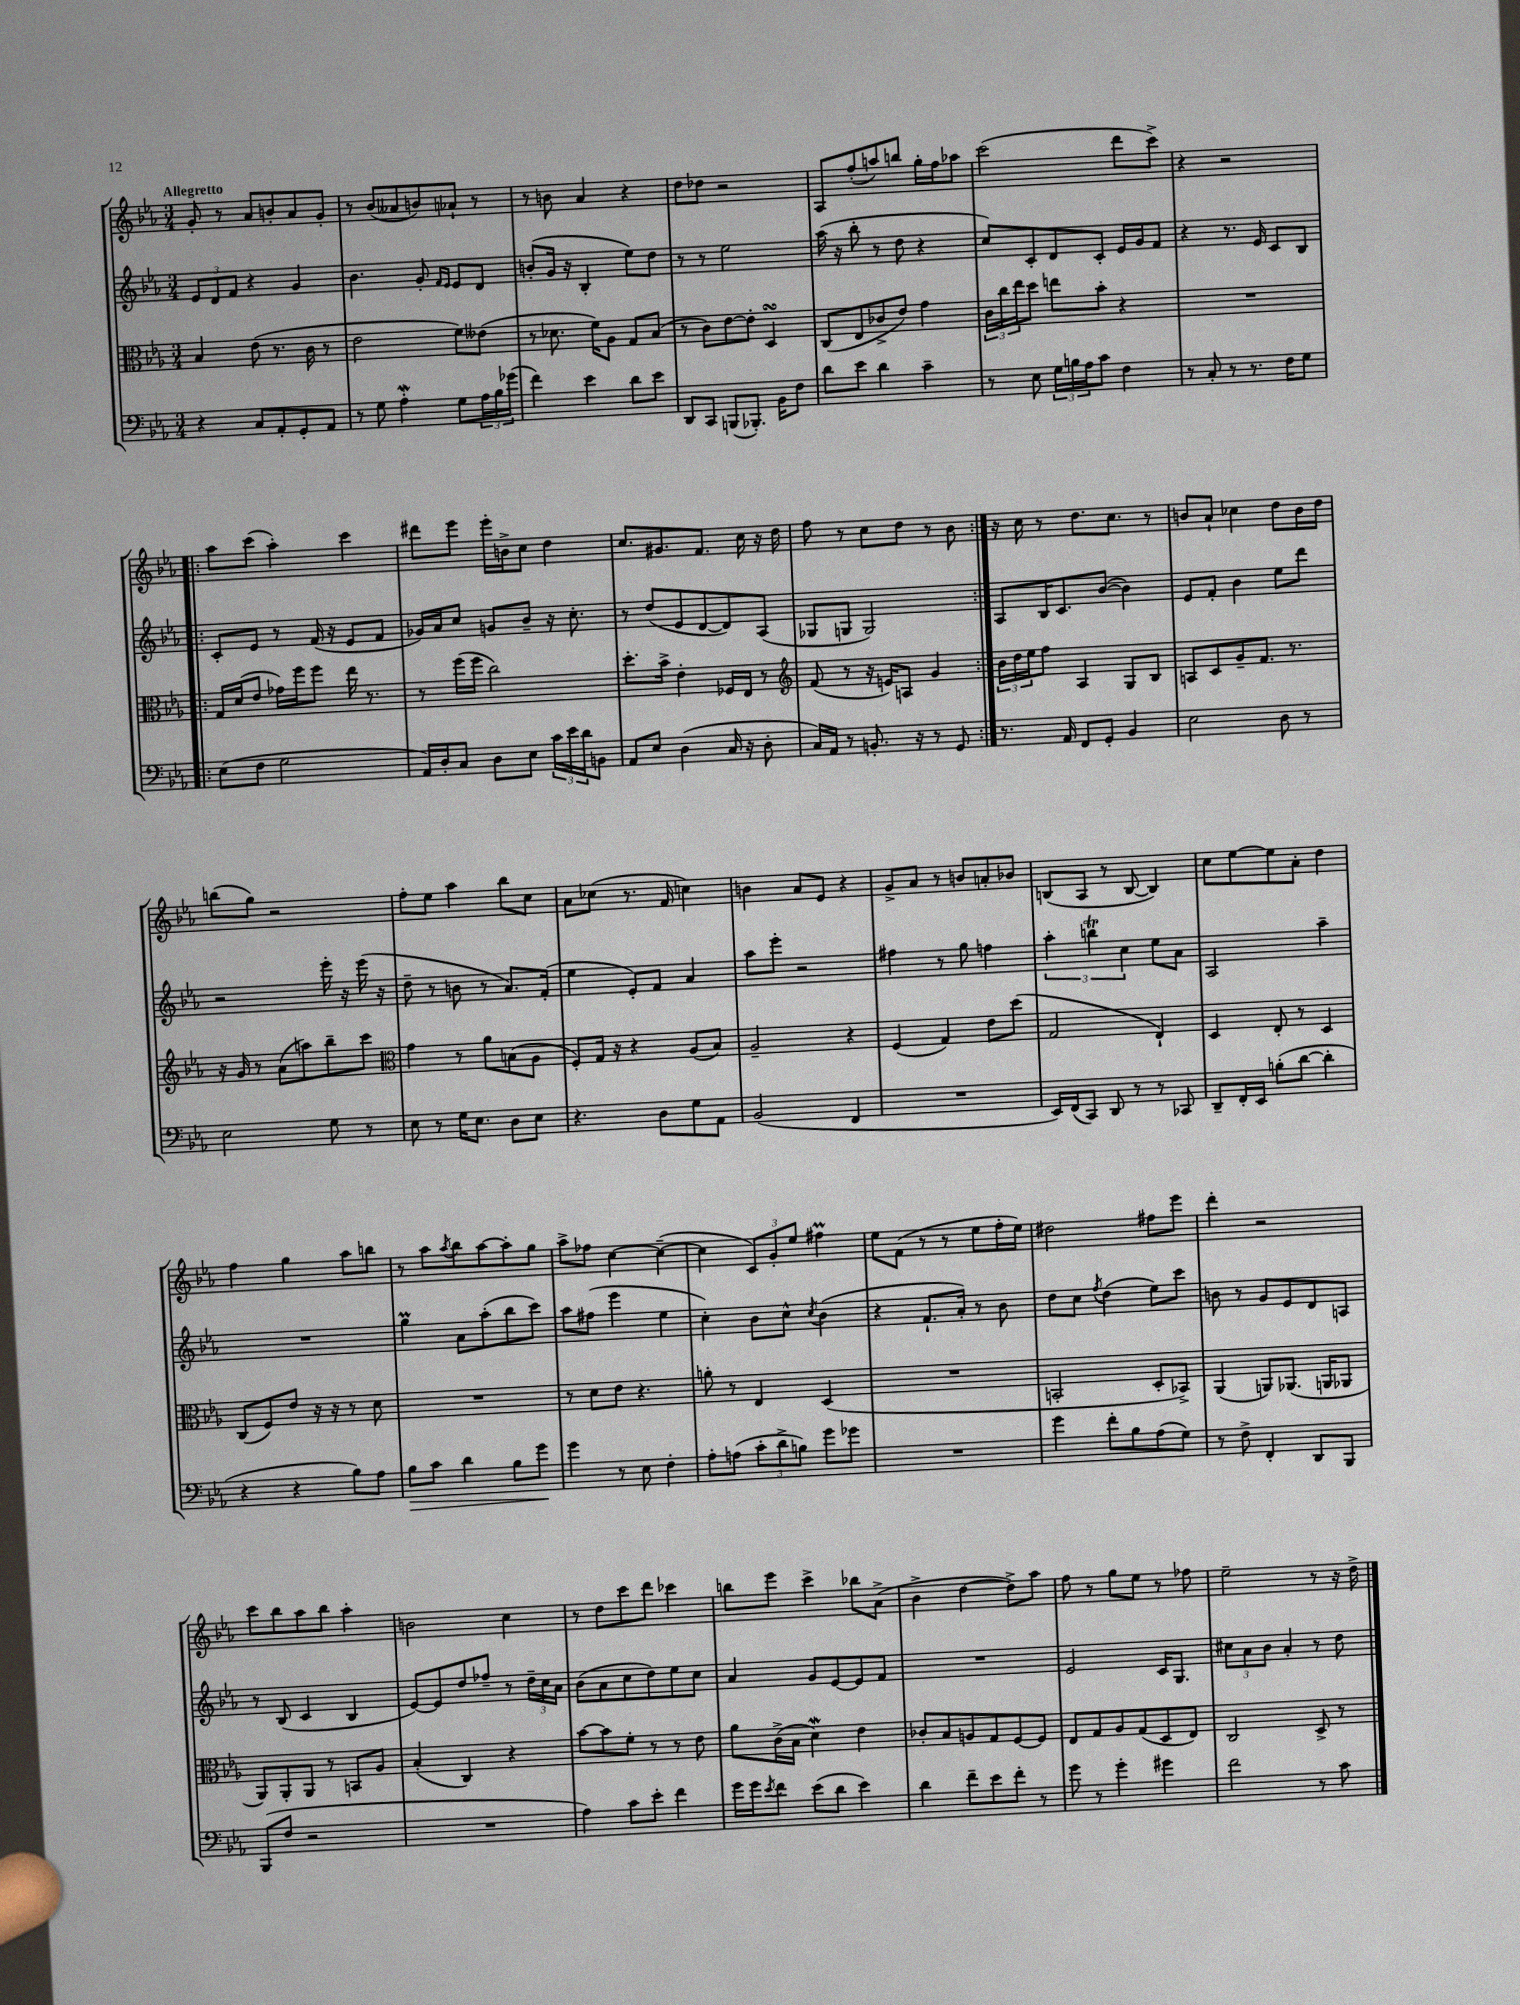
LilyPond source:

<<
\new StaffGroup <<
\new Staff = "s0" {
    \clef treble \key ees \major \numericTimeSignature \time 3/4 \tempo "Allegretto"
    g'8-. r8 aes'8 b'8-. aes'8 g'8-. |
    r8 bes'8( aeses'8 b'8) aes'8-! r8 |
    r8 b'8 aes'4 r4 |
    d''8 des''8 r2 |
    aes8 f''8-.( a''8) b''8 g''16-. f''16 aes''8 |
    c'''2( d'''8 c'''8->) |
    r4 r2 |
    \repeat volta 2 { aes''8 c'''8( aes''4-.) c'''4 |
    dis'''8 ees'''8 ees'''16-. b'16-> c''8 d''4 |
    c''8. gis'8. f'8. c''16 r16 d''16 |
    f''8 r8 c''8 d''8 r8 bes'8 | }
    r16 c''16 r8 d''8. c''8. r8 |
    b'8 aes'8-! ces''4 d''8 b'16 d''16 |
    b''8( g''8) r2 |
    f''8-. ees''8 aes''4 bes''8 c''8 |
    aes'8 ces''8( r8. f'16 c''4) |
    b'4 aes'8 ees'8 r4 |
    g'8-> aes'8 r8 b'8 a'8-. bes'8 |
    b8( aes8 r8 b8~ b4) |
    c''8 ees''8~ ees''8 aes'8-. d''4 |
    f''4 g''4 aes''8 b''8 |
    r8 aes''8 \acciaccatura { aes''8 } bes''8 aes''8~ aes''8-. g''8 |
    aes''8-> fes''8 c''4~ c''4~--( |
    c''4 \tuplet 3/2 { c'8) g'8-. ees''8 } fis''4\prall |
    ees''8 f'8( r8 r8 ees''8 f''16-. ees''16) |
    dis''2 fis''8 ees'''8 |
    d'''4-. r2 |
    c'''8 bes''8 aes''8 bes''8 aes''4-. |
    b'2 c''4 |
    r8 d''8 c'''8 d'''8 ces'''4 |
    b''8 ees'''8 c'''4-> bes''8 aes'8->( |
    bes'4-> d''4~ d''8->) aes''8 |
    f''8 r8 g''8 ees''8 r8 fes''8 |
    ees''2-- r8 r16 d''16-> \bar "|." |
}
\new Staff = "s1" {
    \clef treble \key ees \major \numericTimeSignature \time 3/4
    \tuplet 3/2 { ees'8 d'8 f'8 } r4 g'4 |
    bes'4. g'8-. \grace { f'16 ees'16 } ees'8 d'8 |
    b'8-.( g'16 r16 bes4-. ees''8) d''8 |
    r8 r8 ees''2 |
    aes''16( r16 bes''8-. r8 d''8 r4 |
    c''8) c'8-. d'8 c'8-. ees'16 g'16 f'8 |
    r4 r8. ees'16 c'8 bes8 |
    \repeat volta 2 { c'8-. ees'8 r8 f'16( r16 ees'8 f'8 |
    ges'16) aes'16 c''8 g'8 bes'8-- r16 c''8.-. |
    r8 d''8( ees'8 d'8~ d'8) aes8( |
    ges8 g8 g2) | }
    aes8 bes16 c'8. bes'8~( bes'4) |
    ees'8 f'8-. bes'4 ees''8 d'''8 |
    r2 ees'''16-. r16 ees'''16( r16 |
    d''8-- r8 b'8 r8 aes'8.) f'16-.( |
    ees''4 ees'8-.) f'8 aes'4 |
    aes''8 ees'''8-. r2 |
    fis''4 r8 g''8 f''4 |
    \tuplet 3/2 { aes''4-. b''4\trill c''4 } ees''8 aes'8 |
    aes2 aes''4-- |
    R2. |
    g''4\prall aes'8 aes''8-.( bes''8 c'''8) |
    aes''8 fis''8( ees'''4 ees''4 |
    c''4-.) bes'8 c''8-^ \acciaccatura { c''8 } bes'4( |
    r4 f'8.-! aes'16-.) r8 bes'8 |
    d''8 c''8 \acciaccatura { f''8 } d''4( ees''8) c'''8 |
    b'8 r8 g'8 ees'8 d'8 a8 |
    r8 bes8( c'4 bes4 |
    ees'8~) ees'8 d''8 fes''8-- r8 \tuplet 3/2 { d''16-- c''16 aes'16 } |
    bes'8( aes'8 c''8 d''8) ees''8 c''8 |
    aes'4 g'8 ees'8~ ees'8 f'8 |
    R2. |
    ees'2 c'16 g8. |
    \tuplet 3/2 { cis''8 aes'8 bes'8 } aes'4-. r8 d''8 \bar "|." |
}
\new Staff = "s2" {
    \clef alto \key ees \major \numericTimeSignature \time 3/4
    bes4 ees'8( r8. c'16 r8 |
    ees'2 f'8) eeses'8( |
    r8 des'8. f'16) aes8 g8 bes8( |
    r8 c'8) ees'8~ ees'8-. d4\turn |
    c8( ees8 ces'8-> ees'8) g'4 |
    \tuplet 3/2 { c'16 c''16 ees''16 } d''8 e''8 bes'8-. r4 |
    R2. |
    \repeat volta 2 { g16 d'16( ees'8 ges'16) f''16 f''8 ees''16 r8. |
    r8 f''16( f''16 c''2) |
    d''8.-. bes'16-> ees'4-. fes16 ees16 r8 |
    \clef treble f'8( r8 r16 e'16) a8 g'4 | }
    \tuplet 3/2 { bes'16 d''16 ees''16 } f''8 aes4 g8 bes8 |
    a8 c'8 g'8-- f'8. r8. |
    r16 g'16 r8 aes'8( a''8) bes''8-- c'''8 |
    \clef alto g'4 r8 aes'8 b8( aes8 |
    f8-.) g16 r16 r4 aes8( bes8) |
    aes2-- r4 |
    f4( g4) ees'8 d''8( |
    g2 ees4-!) |
    d4 ees8-. r8 d4 |
    c8( f8) ees'8 r16 r16 r8 d'8 |
    R2. |
    r8 d'8 ees'8 r4. |
    a'8-. r8 ees4 d4( |
    R2. |
    b,2-. d8-. bes,8->) |
    aes,4( a,8) aes,8.( a,16 aes,8 |
    aes,8) aes,8-. aes,8 r8 b,8 aes8 |
    bes4-.( c4) r4 |
    bes'8~ bes'8 f'8-. r8 r8 ees'8 |
    aes'8 c'16->( bes16 d'4\mordent) ees'4 |
    ces'8-. bes8 a8 g8 f8~ f8 |
    ees8 g8 aes8 g8( d8 ees8) |
    c2 d8-> r8 \bar "|." |
}
\new Staff = "s3" {
    \clef bass \key ees \major \numericTimeSignature \time 3/4
    r4 c8 aes,8-. g,8-. aes,8 |
    r8 g8 aes4-.\mordent g8 \tuplet 3/2 { aes16 bes16 ges'16( } |
    f'4) ees'4 d'8 ees'8 |
    d,8 c,8 b,,8( bes,,8.-.) bes,16 f8 |
    d'8 ees'8 d'4 c'4-- |
    r8 ees8 \tuplet 3/2 { g16 b16 aes16 } c'8 f4 |
    r8 c8-. r8 r8. f16 g8 |
    \repeat volta 2 { ees8( f8 g2 |
    aes,16) d16-. c8 d8 ees8 \tuplet 3/2 { c'16 ees'16 d'16 } b,8 |
    aes,8 ees8 d4( c16 r16 d8-. |
    c16) aes,16 r8 b,8.-. r16 r8 g,8 | }
    r8. aes,16 f,8 g,8-. bes,4 |
    ees2 d8 r8 |
    ees2 g8 r8 |
    ees8 r8 g16 ees8. d8 ees8 |
    r4. d8 g8 aes,8 |
    bes,2( f,4 |
    R2. |
    ees,16) f,16( c,8) d,8 r8 r8 ces,8 |
    d,8-- f,16-. ees,16 b8-.( d'8~ d'4-. |
    r4 r4 bes8) aes8 |
    bes8\> c'8 d'4 bes8 g'8\! |
    g'4 r8 ees8 f4-. |
    aes8-. a8( \tuplet 3/2 { c'8-. d'8-> b8) } g'8 ges'8 |
    R2. |
    g'4 f'8-. bes8 aes8( g8) |
    r8 f8-> f,4-. d,8 bes,,8 |
    bes,,8( f8 r2 |
    R2. |
    aes4) c'8 ees'8-. f'4 |
    g'16 g'16 \acciaccatura { ees'8 } f'8 ees'8( d'8 ees'4) |
    d'4 f'8-- ees'8 f'8-. r8 |
    g'8 r8 g'4-. gis'4 |
    f'2 r8 c'8 \bar "|." |
}
>>
>>
\layout { \context { \Score \remove "Bar_number_engraver" } }
